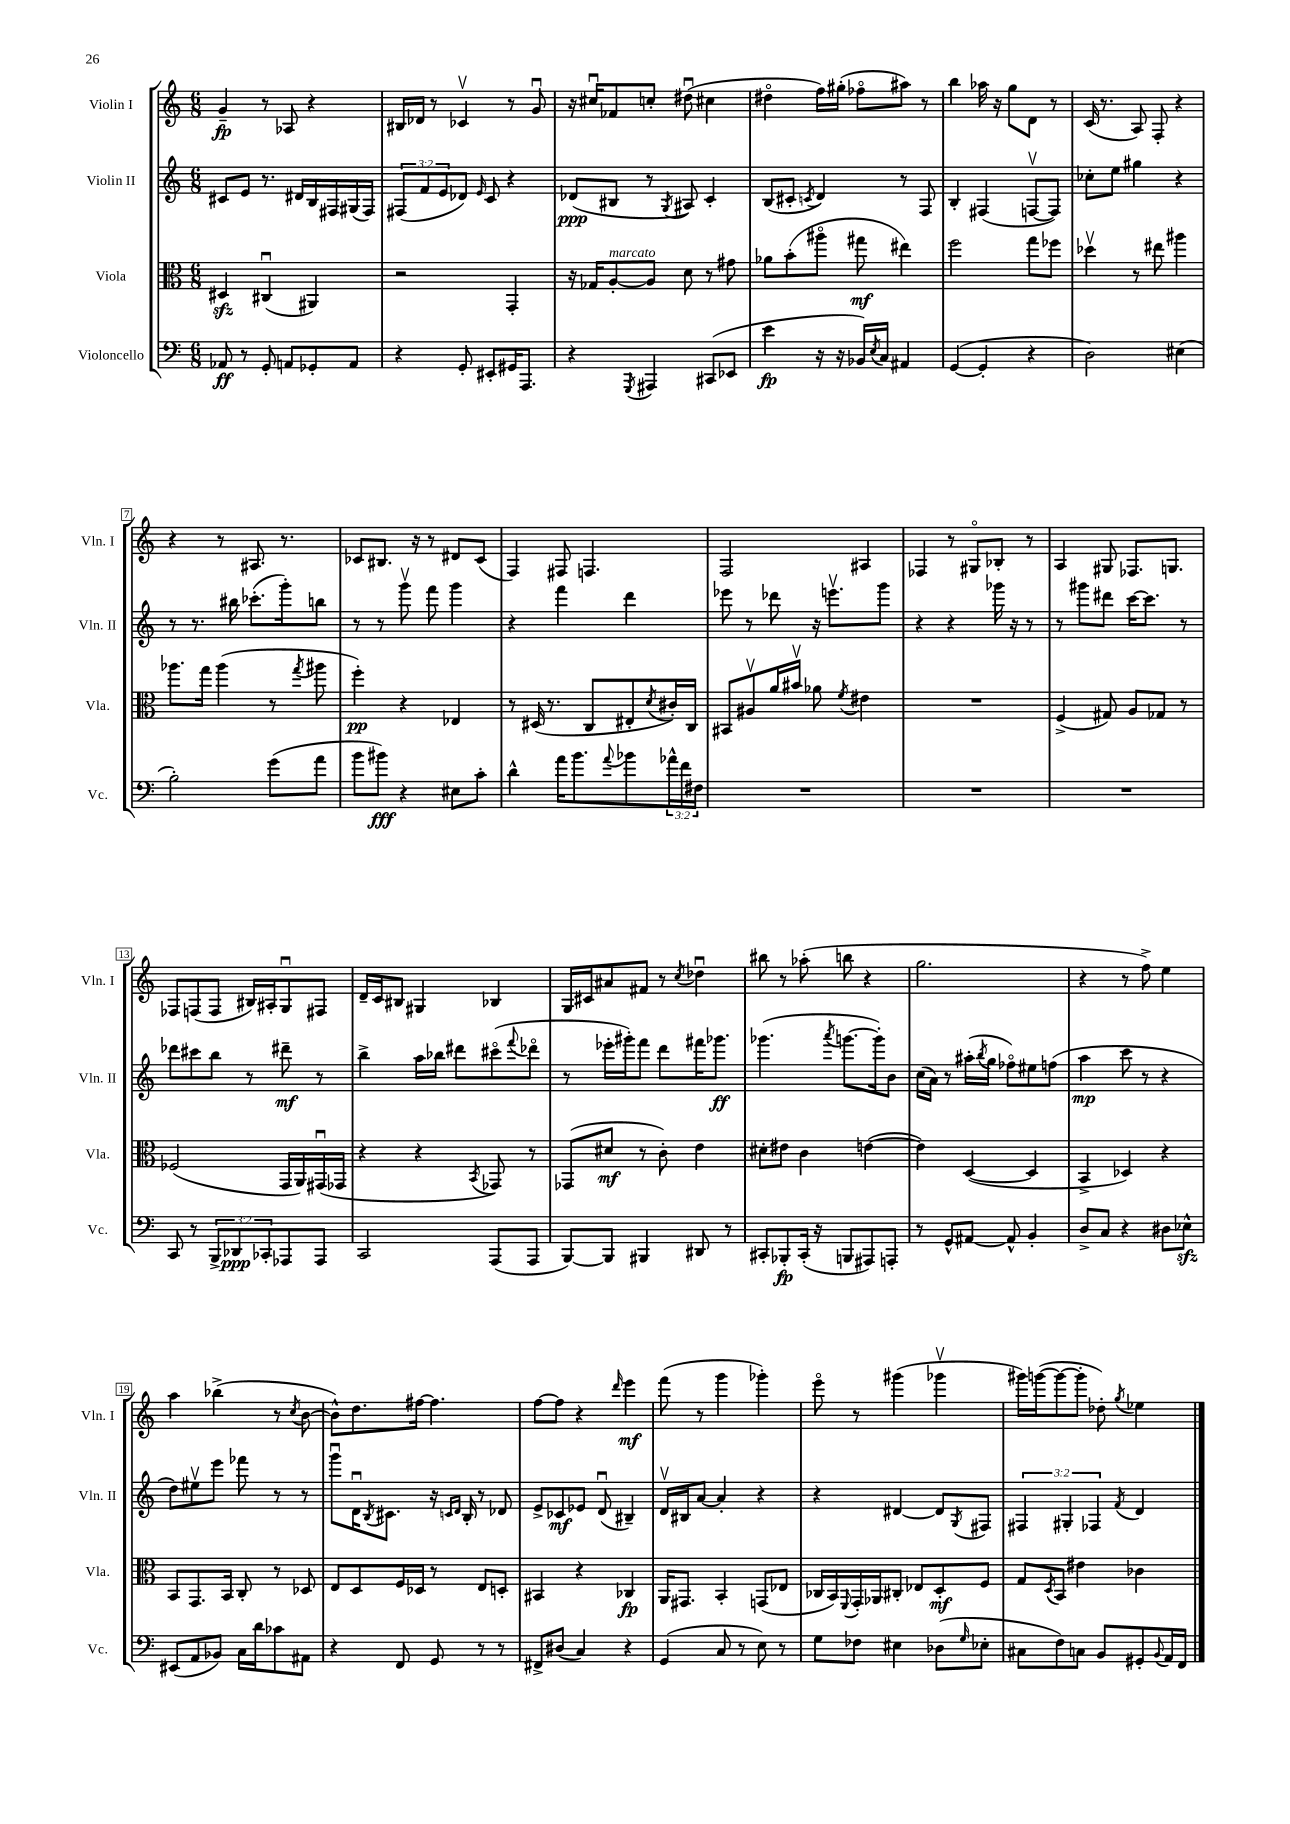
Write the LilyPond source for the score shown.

<<
\new StaffGroup <<
\new Staff = "s0" \with { instrumentName = "Violin I" shortInstrumentName = "Vln. I" } {
    \clef treble \key c \major \numericTimeSignature \time 6/8
    g'4--\fp r8 aes8 r4 |
    bis16 des'16 r8 ces'4\upbow r8 g'8\downbow |
    r16 cis''16\downbow fes'8 c''8-. dis''8\downbow( cis''4 |
    dis''4\flageolet f''16) gis''16-.( fes''8\flageolet ais''8) r8 |
    b''4 aes''16 r16 g''8 d'8 r8 |
    c'16( r8. a8) f8-. r4 |
    r4 r8 ais8. r8. |
    ces'8 bis8. r16 r8 dis'8 ces'8( |
    f4) fis8 f4. |
    f2 ais4 |
    fes4 r8 gis8\flageolet bes8-. r8 |
    a4 gis8 fes8. g8. |
    fes8 f8( f8 bis16) ais16-. g8\downbow fis8 |
    d'16-- c'16 bis8 gis4 bes4 |
    g16 cis'16 ais'8 fis'8 r8 \acciaccatura { c''8 } des''4\downbow |
    bis''8 r8 aes''8-.( b''8 r4 |
    g''2. |
    r4 r8 f''8->) e''4 |
    a''4 bes''4->( r8 \acciaccatura { c''8 } b'8~ |
    b'8-^) d''8. fis''16~ fis''4. |
    f''8~ f''8 r4 \grace { d'''16 } e'''4\mf |
    f'''8( r8 g'''4 ges'''4-.) |
    e'''8\flageolet r8 gis'''4( ges'''4\upbow |
    gis'''16) g'''16~( g'''8~ g'''8-. des''8-.) \acciaccatura { g''8 } ees''4 \bar "|." |
}
\new Staff = "s1" \with { instrumentName = "Violin II" shortInstrumentName = "Vln. II" } {
    \clef treble \key c \major \numericTimeSignature \time 6/8 \override Staff.TupletNumber.text = #tuplet-number::calc-fraction-text
    cis'8 e'8 r8. dis'16 b16 fis16 gis16( fis16) |
    \tuplet 3/2 { fis8( f'8 e'8 } des'8) \grace { e'16 } c'8 r4 |
    des'8\ppp( bis8 r8 \acciaccatura { g8 } ais8) c'4-. |
    b8( cis'8-. \acciaccatura { c'8 } d'4) r8 f8 |
    b4-. fis4( f8~\upbow f8) |
    ces''8-. e''8 gis''4 r4 |
    r8 r8. bis''16 ces'''8.-.( g'''16-.) b''8 |
    r8 r8 g'''8\upbow f'''8 g'''4 |
    r4 f'''4 d'''4 |
    ees'''8 r8 des'''8 r16 e'''8.\upbow g'''8 |
    r4 r4 ges'''16 r16 r8 |
    r8 gis'''8 dis'''8 c'''16~ c'''8. r8 |
    des'''8 cis'''8 b''8 r8 dis'''8--\mf r8 |
    b''4-> a''16 bes''16 dis'''8 cis'''8\flageolet( \appoggiatura { f'''8 } des'''8\flageolet |
    r8 ees'''16-. gis'''16-.) f'''8 d'''8 fis'''16 ges'''8.\ff |
    ges'''4.( \acciaccatura { a'''8 } g'''8.~ g'''16-.) b'8 |
    c''16( a'16) r8 ais''16-.( \acciaccatura { b''8 } g''16 fes''8\flageolet) eis''8 f''8( |
    a''4\mp c'''8 r8 r4 |
    d''8) eis''8\upbow e'''8 fes'''8 r8 r8 |
    g'''8\downbow d'16\downbow \acciaccatura { b8 } cis'8. r16 \grace { c'16 d'16 } b16-. r8 des'8 |
    e'8-> ces'8\mf ees'8 d'8\downbow( bis4--) |
    d'16\upbow bis16 a'8~ a'4-. r4 |
    r4 dis'4~ dis'8 \acciaccatura { g8 } fis8 |
    \tuplet 3/2 { fis4 gis4-. fes4 } \acciaccatura { f'8 } d'4 \bar "|." |
}
\new Staff = "s2" \with { instrumentName = "Viola" shortInstrumentName = "Vla." } {
    \clef alto \key c \major \numericTimeSignature \time 6/8
    dis4\sfz cis4\downbow( ais,4) |
    r2 g,4-. |
    r16 ges16 a8~-.^\markup { \italic "marcato" } a8 d'8 r8 gis'8 |
    aes'8 b'8-.( ais''8\flageolet gis''8\mf eis''4) |
    f''2 g''8 fes''8 |
    des''4\upbow r8 eis''8 ais''4 |
    aes''8. g''16 aes''4( r8 \acciaccatura { g''8 } ais''8 |
    f''4-.\pp) r4 ees4 |
    r8 dis16( r8. c8 eis8-. \acciaccatura { d'8 } cis'16-.) c16 |
    bis,8 ais8\upbow a'16 bis'16\upbow aes'8 \acciaccatura { f'8 } eis'4 |
    R2. |
    f4->( gis8) a8 ges8 r8 |
    fes2( g,16 a,16) gis,16\downbow( ges,16 |
    r4 r4 \acciaccatura { b,8 } ges,8) r8 |
    ges,8( dis'8\mf r8 c'8-.) e'4 |
    dis'8-. eis'8 c'4 e'4~( |
    e'4) d4~( d4 |
    b,4-> des4) r4 |
    b,8 g,8. b,16 c8-. r8 des8 |
    e8 d8 f16 des16 r8 e8 d8-. |
    bis,4 r4 ces4\fp |
    a,16 gis,8. b,4-. g,8( ees8 |
    ces16 b,16) \appoggiatura { f,8 } g,16-. aes,16 cis8-. ees8 d8-.\mf f8 |
    g8 \acciaccatura { d8 } b,8 eis'4 ces'4 \bar "|." |
}
\new Staff = "s3" \with { instrumentName = "Violoncello" shortInstrumentName = "Vc." } {
    \clef bass \key c \major \numericTimeSignature \time 6/8 \override Staff.TupletNumber.text = #tuplet-number::calc-fraction-text
    aes,8\ff r8 g,8-. a,8 ges,8-. a,8 |
    r4 g,8-. eis,8-. gis,16 a,,8. |
    r4 \acciaccatura { g,,8 } ais,,4 cis,8( ees,8 |
    e'4\fp r16 r16 bes,16) \acciaccatura { e8 } c16 ais,4 |
    g,4~( g,4-. r4 |
    d2) eis4( |
    b2-.) g'8( a'8 |
    b'8 bis'8\fff) r4 eis8 c'8-. |
    d'4-^ a'16 b'8. \appoggiatura { a'8 } bes'8 \tuplet 3/2 { aes'16-^ f'16 fis16 } |
    R2. |
    R2. |
    R2. |
    c,8 r8 \tuplet 3/2 { b,,8-> des,8\ppp ces,8-. } aes,,8 aes,,8 |
    c,2 a,,8( a,,8 |
    b,,8~) b,,8 bis,,4 dis,8 r8 |
    cis,8-. bes,,8-.\fp cis,16-.( r16 b,,8 ais,,8) a,,8-. |
    r8 g,8-^ ais,8~ ais,8-^ b,4-. |
    d8-> c8 r4 dis8 ees8-^\sfz |
    eis,8( a,8 bes,8) c16 d'16 ces'8 ais,8 |
    r4 f,8 g,8 r8 r8 |
    fis,8-> dis8( c4) r4 |
    g,4( c8 r8 e8) r8 |
    g8 fes8 eis4 des8( \grace { g16 } ees8-. |
    cis8 f8) c8 b,8 gis,8-. \appoggiatura { b,8 } a,16 f,16 \bar "|." |
}
>>
>>
\layout { \context { \Score \override BarNumber.stencil = #(make-stencil-boxer 0.1 0.3 ly:text-interface::print) } }
